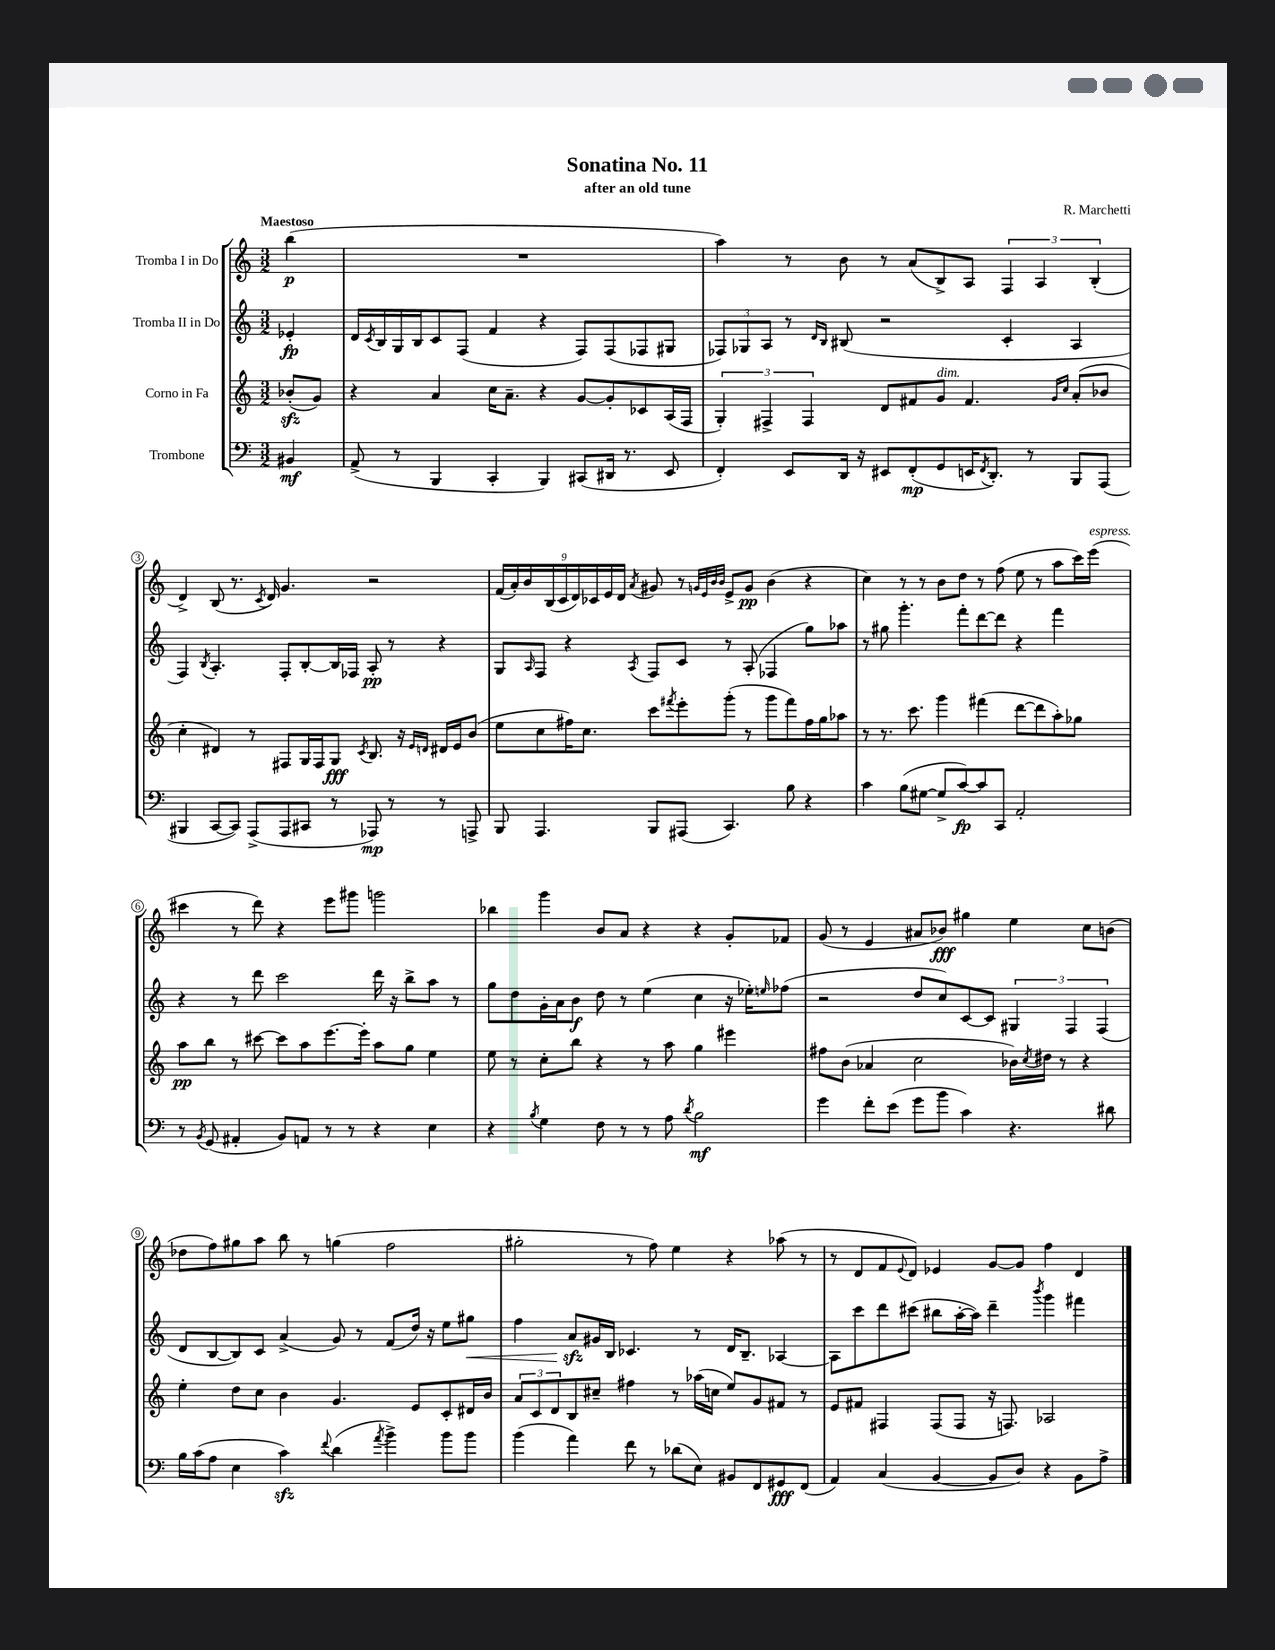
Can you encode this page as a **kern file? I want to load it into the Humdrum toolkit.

**kern	**kern	**kern	**kern
*staff4	*staff3	*staff2	*staff1
*clefF4	*clefG2	*clefG2	*clefG2
*k[]	*k[]	*k[]	*k[]
*M3/2	*M3/2	*M3/2	*M3/2
4BB#	(8b-'	4e-'	(4bb
.	8g)	.	.
=	=	=	=
(8AA^	4r	16d	1.r
.	.	8qc	.
.	.	16B	.
8r	.	16G	.
.	.	16B	.
4BBB	4a	8c	.
.	.	(8F	.
4CC'	16cc	4f	.
.	8.a~	.	.
4BBB)	4r	4r	.
(8CC#	[8g	8F)	.
16DD#	8g']	(8F	.
8.r	.	.	.
.	8c-	8F-	.
8EE	(16A	8G#	.
.	16F	.	.
=	=	=	=
4FF')	6G')	12F-)	4aa)
.	.	12G-	.
.	6F#^	12A	.
8EE	.	8r	8r
.	6F#	.	.
.	.	16qqd	.
.	.	16qqB	.
16DD	.	(8B#	8b
16r	.	.	.
8EE#	8d	2r	8r
(8FF'	8f#	.	(8a
8GG	8g	.	8B^)
16EE	4.f#	.	8A
8qFF	.	.	.
8.DD')	.	.	.
.	.	4c'	6F
8r	.	.	.
.	.	.	6A
.	16qqg	.	.
.	16qqcc	.	.
8BBB	(8a'	4A	.
.	.	.	(6B'
(8AAA	8b-	.	.
=	=	=	=
4BBB#	4cc'	4F)	4d^)
.	.	8qB	.
[8CC	4d#)	4.A'	(8B
8CC])	.	.	8.r
(8AAA^	8r	.	.
.	.	.	8qc
.	.	.	16d)
8AAA	8F#	8F'	4.g
8CC#	16G	[8B'	.
.	16F#	.	.
8r	8G	16B]	.
.	.	16F-	.
.	8qc	.	.
8AAA-)	8.B	8A'	2r
8r	.	8r	.
.	16r	.	.
.	16qqe	.	.
.	16qqd	.	.
8r	16d#	4r	.
.	16e	.	.
8AAA^	(8b	.	.
=	=	=	=
8BBB	8ee	8G	(18f
.	.	.	18a')
.	.	.	18b
.	.	16qqA	.
4.AAA	8cc	8F	.
.	.	.	(18B
.	.	.	18c
.	16ff#)	4r	.
.	.	.	18d)
.	8.cc	.	.
.	.	.	18c-
.	.	.	18e
.	.	.	18d
.	.	8qA	8qa
8BBB	8ccc	8F	8g#
.	8qfff#	.	.
(8AAA#	8eee'	8c	8r
.	.	.	32qqg
.	.	.	32qqe
.	.	.	32qqb
.	.	.	32qqb
4.CC)	(8ggg'	8r	8e^
.	8r	(8A'	8g
.	8ggg	4F-	(4b
8B	8fff#)	.	.
4r	16ff#	8gg)	4r
.	16gg	.	.
.	8aa-	8aa-	.
=	=	=	=
4c	8r	8r	4cc)
.	8.r	8gg#	.
(8B	.	4.ggg'	8r
.	8.ccc	.	.
[8G#	.	.	8r
8G#^]	4ggg	.	8b
[8c)	.	8fff'	8dd
8c]	(4fff#	[8ddd	8r
8CC	.	8ddd]	(8ff
2AA'	[8ddd	4r	8ee
.	8ddd]	.	8r
.	8aa')	4fff	8aa
.	8gg-	.	16ccc)
.	.	.	(16eee
=	=	=	=
8r	8aa	4r	4ccc#
8qBB	.	.	.
(8GG	8bb	.	.
4AA#'	8r	8r	8r
.	[8ccc#	8ddd	8ddd)
8BB)	8ccc#]	2ccc	4r
8AA	8aa	.	.
8r	[8.eee	.	8eee
8r	.	.	8ggg#
.	16eee']	.	.
4r	8aa	16ddd	2ggg
.	.	16r	.
.	8gg	8bb^	.
4E	4ee	8aa	.
.	.	8r	.
=	=	=	=
4r	8ee	8gg	4bb-
.	8r	8dd	.
8qB	.	.	.
4G	8cc'	16g'	4ggg
.	.	16a	.
.	8bb	8b	.
8F	4r	8dd	8b
8r	.	8r	8a
8r	8r	(4ee	4r
8A	8aa	.	.
8qd	.	.	.
2B	4gg	4cc	4r
.	4eee#	16r	8g'
.	.	16ee-')	.
.	.	16qqee	.
.	.	(8ff-	8f-
=	=	=	=
4g	8ff#	2r	(8g
.	(8b	.	8r
8f'	4a-	.	4e
(8e	.	.	.
8g	2cc	8dd	8a#
8b	.	8cc)	8b-)
4c)	.	[8c	4gg#
.	.	8c]	.
4.r	16b-)	6G#	4ee
.	8qcc	.	.
.	16dd#	.	.
.	8r	.	.
.	.	6F	.
.	4r	.	8cc
.	.	(6F	.
8d#	.	.	(8b
=	=	=	=
16B	4ee'	8d	8dd-
(16c	.	.	.
8A	.	[8B	8ff)
4E	8dd	8B])	8gg#
.	8cc	8c	8aa
4c)	4b	(4a^	8bb
.	.	.	8r
8qqf	.	.	.
(4d	4.g	8g)	(4gg
.	.	8r	.
8qa	.	.	.
4b^)	.	(8f	2ff
.	8e	16dd)	.
.	.	16r	.
8b	8c'	8ee	.
8b	16d#	8gg#	.
.	16b	.	.
=	=	=	=
(4b	12a	4ff	2gg#'
.	12c	.	.
.	12d	.	.
4a)	8B	8a	.
.	8cc#~	16g#	.
.	.	16B	.
8f	4ff#	4.c-	8r
8r	.	.	8ff)
(8d-	8r	.	4ee
8E)	(16aa-	8r	.
.	16cc	.	.
8BB#	8ee)	16d	4r
.	.	8.B~	.
8FF	8g	.	.
8GG#	8f#	[4A-	(8aa-
(8FF	8r	.	8r
=	=	=	=
4AA)	8e	8A-]	8r
.	8f#	8ccc	8d
(4C	4F#	8ddd	8f
.	.	.	8qqe
.	.	(8ccc#	8d)
[4BB	(8F#	8bb#	4e-
.	8F#	[16aa'	.
.	.	16aa])	.
8BB]	16r	4ddd~	[8g
.	8.F)	.	.
8D)	.	.	8g]
.	.	8qbbb	.
4r	2A-	4ggg	4ff
8BB	.	4fff#	4d
8A^	.	.	.
==	==	==	==
*-	*-	*-	*-
